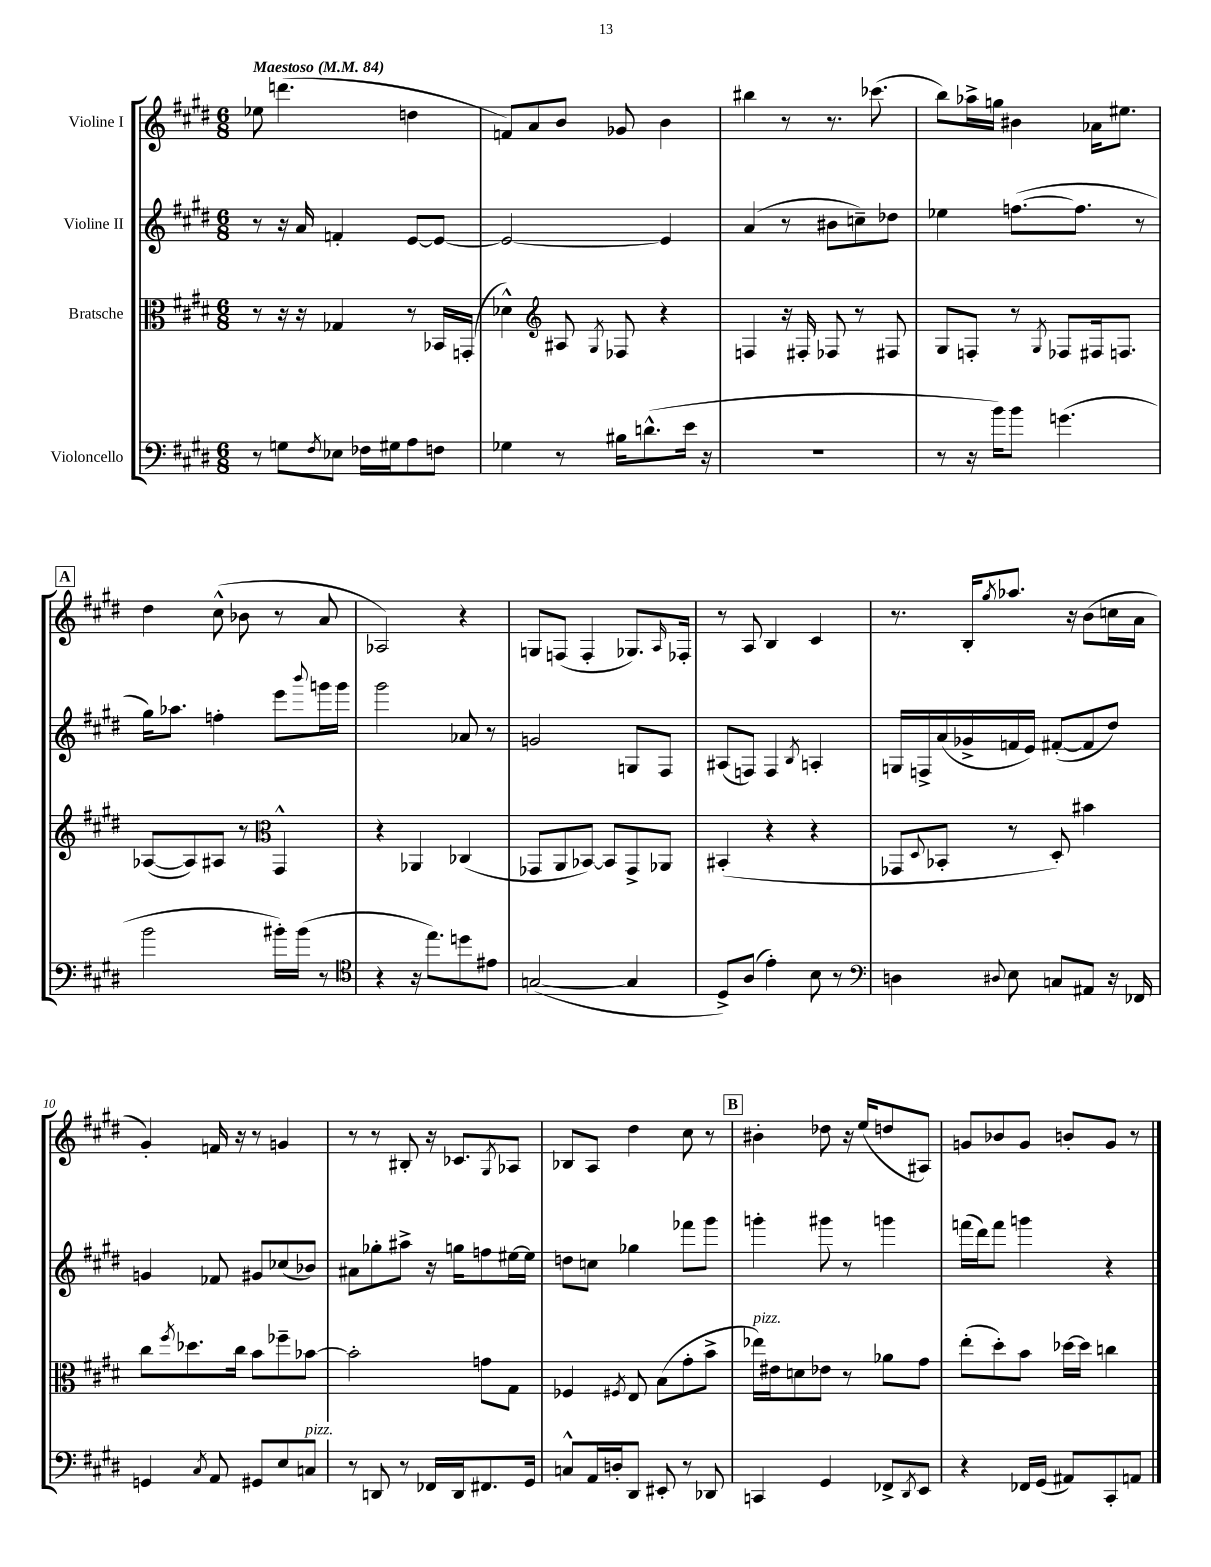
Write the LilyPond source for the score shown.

<<
\new StaffGroup <<
\new Staff = "s0" \with { instrumentName = "Violine I" } {
    \clef treble \key e \major \numericTimeSignature \time 6/8 \tempo "Maestoso" 4 = 84
    ees''8 d'''4.( d''4 |
    f'8) a'8 b'8 ges'8 b'4 |
    bis''4 r8 r8. ces'''8.( |
    b''8) aes''16-> g''16 bis'4 aes'16 eis''8. |
    \mark \markup { \box "A" } dis''4 cis''8-^( bes'8 r8 a'8 |
    aes2) r4 |
    g8 f8( f4-. ges8.) \grace { a16 } fes16-. |
    r8 a8 b4 cis'4 |
    r8. b16-. \acciaccatura { gis''8 } aes''8. r16 b'8( c''16 a'16 |
    gis'4-.) f'16 r16 r8 g'4 |
    r8 r8 bis8-. r16 ces'8. \acciaccatura { gis8 } aes8 |
    bes8 a8 dis''4 cis''8 r8 |
    \mark \markup { \box "B" } bis'4-. des''8 r16 e''16( d''8 ais8) |
    g'8 bes'8 g'8 b'8-. g'8 r8 \bar "|." |
}
\new Staff = "s1" \with { instrumentName = "Violine II" } {
    \clef treble \key e \major \numericTimeSignature \time 6/8
    r8 r16 a'16 f'4-. e'8~ e'8~ |
    e'2~ e'4 |
    a'4( r8 bis'8 c''8--) des''8 |
    ees''4 f''8.~( f''8. r8 |
    \mark \markup { \box "A" } gis''16) aes''8. f''4-. e'''8 \appoggiatura { b'''8 } g'''16 g'''16 |
    gis'''2 aes'8 r8 |
    g'2 g8 fis8 |
    ais8( f8) f4 \acciaccatura { b8 } a4-. |
    g16 f16-> a'16( ges'16-> f'16 e'16) fis'8~-.( fis'8 dis''8) |
    g'4 fes'8 gis'8 ces''8( bes'8) |
    ais'8 ges''8-. ais''8-> r16 g''16 f''8 eis''16~ eis''16 |
    d''8 c''8 ges''4 fes'''8 gis'''8 |
    \mark \markup { \box "B" } g'''4-. gis'''8 r8 g'''4 |
    f'''16( dis'''16) f'''8 g'''4 r4 \bar "|." |
}
\new Staff = "s2" \with { instrumentName = "Bratsche" } {
    \clef alto \key e \major \numericTimeSignature \time 6/8
    r8 r16 r16 ges4 r8 bes,16 g,16-.( |
    des'4-^) \clef treble ais8 \acciaccatura { gis8 } fes8 r4 |
    f4 r16 fis16-. fes8 r8 fis8 |
    gis8 f8-. r8 \acciaccatura { gis8 } fes8 fis16 f8. |
    \mark \markup { \box "A" } aes8~( aes8) ais8 r8 \clef alto gis,4-^ |
    r4 aes,4 ces4( |
    ges,8 a,8 bes,8~) bes,8 ges,8-> aes,8 |
    bis,4-.( r4 r4 |
    ges,8 \appoggiatura { dis8 } bes,8-. r8 dis8-.) bis'4 |
    cis''8 \acciaccatura { fis''8 } des''8. cis''16 b'8 fes''8-- bes'8~ |
    bes'2-. g'8 gis8 |
    fes4 \acciaccatura { fis8 } e8 b8( gis'8-. b'8-> |
    \mark \markup { \box "B" } ees''16^\markup { \italic "pizz." }) eis'16 d'8 ees'8 r8 aes'8 gis'8 |
    e''8-.( dis''8-.) b'8 des''16~ des''16 c''4 \bar "|." |
}
\new Staff = "s3" \with { instrumentName = "Violoncello" } {
    \clef bass \key e \major \numericTimeSignature \time 6/8
    r8 g8 \acciaccatura { fis8 } ees8 fes16 gis16 a8 f8 |
    ges4 r8 bis16 d'8.-^( e'16 r16 |
    R2. |
    r8 r16 b'16) b'8 g'4.( |
    \mark \markup { \box "A" } b'2 bis'16-.) bis'16( r8 |
    \clef tenor r4 r16 e''8.) d''8 eis'8 |
    g2~( g4 |
    dis8->) a8( e'4-.) b8 r8 |
    \clef bass d4 \appoggiatura { dis8 } e8 c8 ais,8 r16 fes,16 |
    g,4 \acciaccatura { cis8 } a,8 gis,8 e8 c8^\markup { \italic "pizz." } |
    r8 d,8 r8 fes,16 d,16 fis,8. gis,16 |
    c8-^ a,16 d16-. dis,8 eis,8-. r8 des,8 |
    \mark \markup { \box "B" } c,4 gis,4 fes,8-> \acciaccatura { dis,8 } e,8 |
    r4 fes,16 gis,16( ais,8) cis,8-. a,8 \bar "|." |
}
>>
>>
